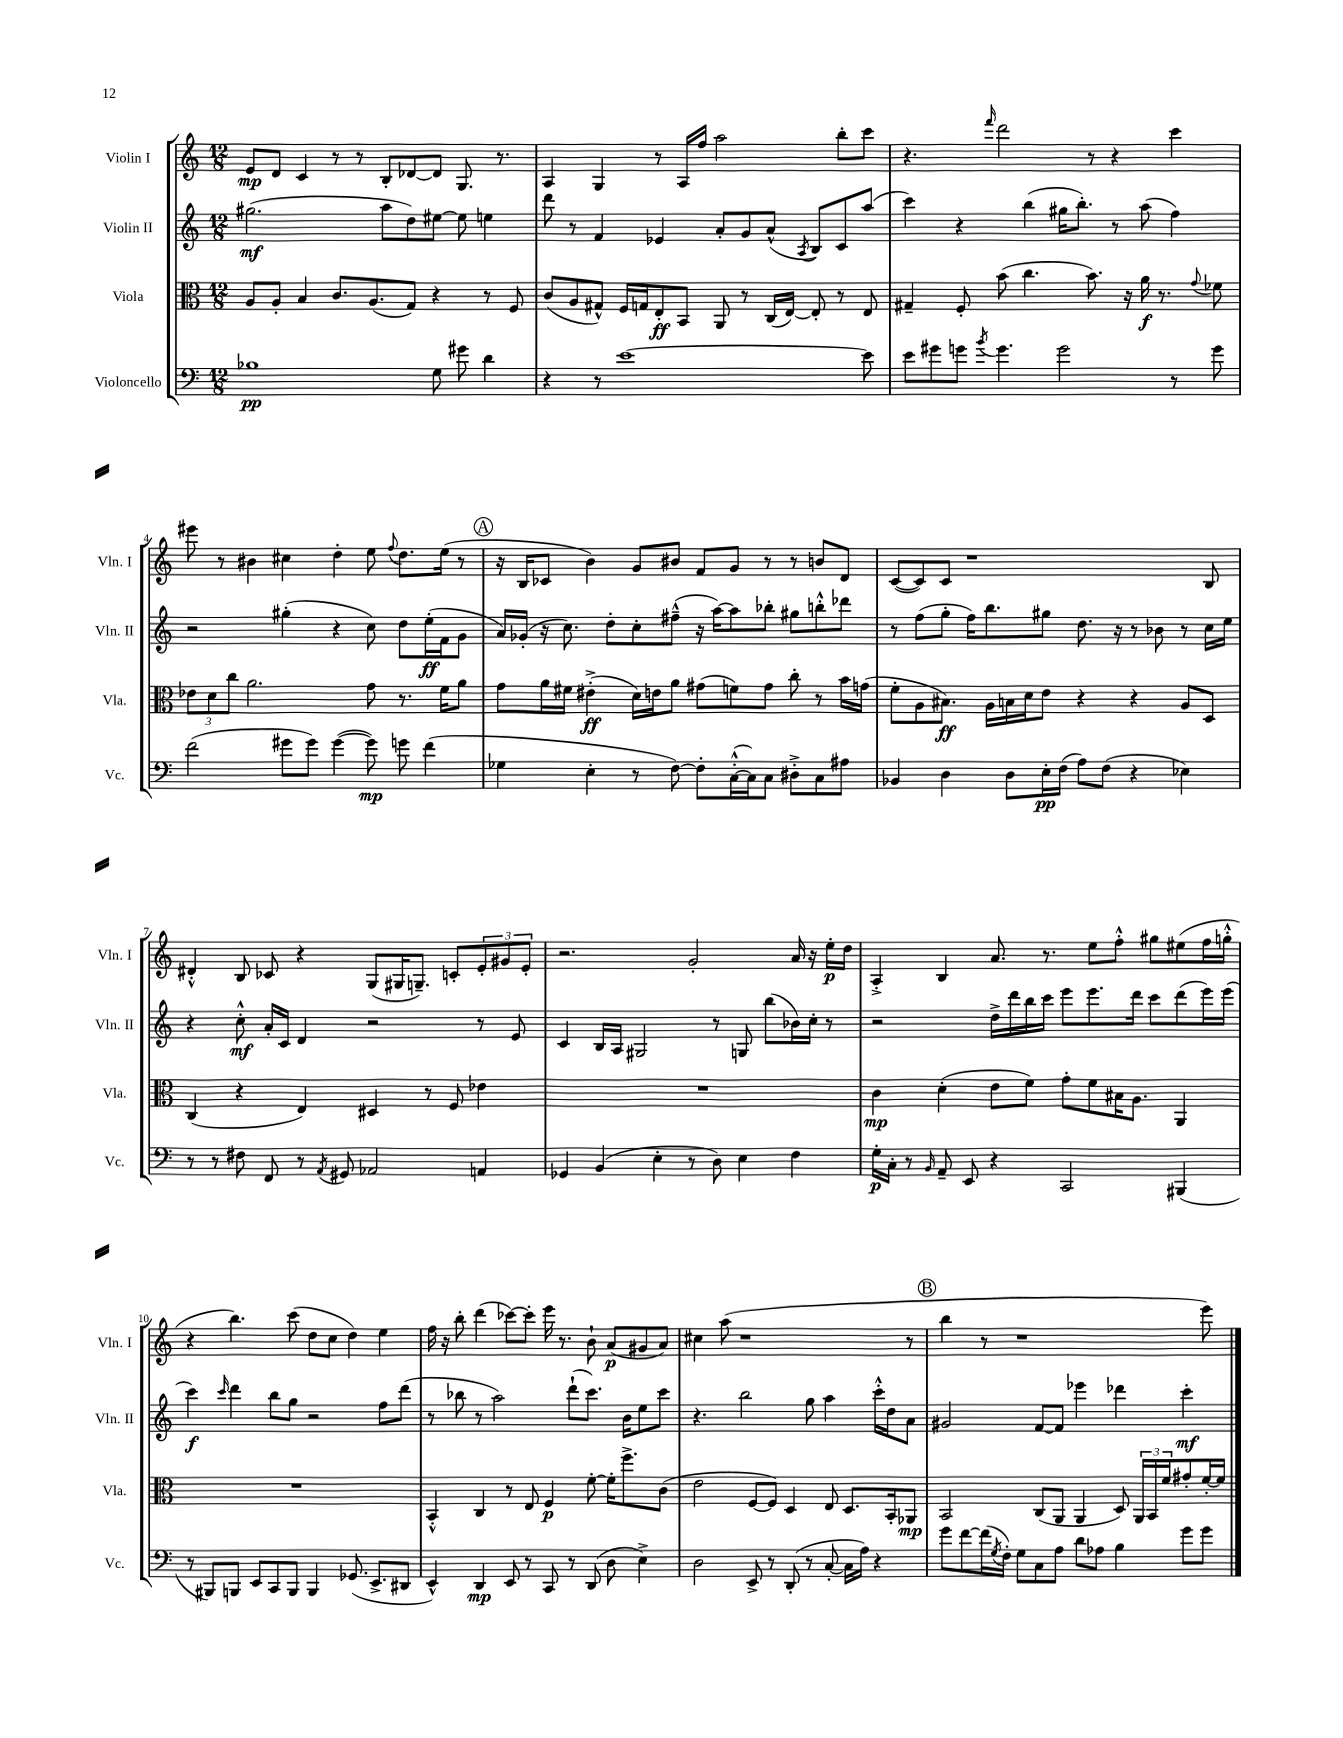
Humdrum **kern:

**kern	**dynam	**kern	**dynam	**kern	**dynam	**kern	**dynam
*part4	*part4	*part3	*part3	*part2	*part2	*part1	*part1
*staff4	*staff4	*staff3	*staff3	*staff2	*staff2	*staff1	*staff1
*I"Violoncello	*	*I"Viola	*	*I"Violin II	*	*I"Violin I	*
*I'Vc.	*	*I'Vla.	*	*I'Vln. II	*	*I'Vln. I	*
*clefF4	*	*clefC3	*	*clefG2	*	*clefG2	*
*k[]	*	*k[]	*	*k[]	*	*k[]	*
*M12/8	*	*M12/8	*	*M12/8	*	*M12/8	*
=1	=1	=1	=1	=1	=1	=1	=1
1B-X	pp	8A/L	.	(2.gg#X\	mf	8e/L	mp
.	.	8A'/J	.	.	.	8d/J	.
.	.	4B/	.	.	.	4c/	.
.	.	8.c/L	.	.	.	8r	.
.	.	.	.	.	.	8r	.
.	.	(8.A/	.	.	.	.	.
.	.	.	.	8aa\L	.	8B'/L	.
.	.	8G/J)	.	8dd\)	.	[8d-X/	.
8G\	.	4r	.	[8ee#X\J	.	8d-/J]	.
8g#X\	.	.	.	8ee#\]	.	8.G/	.
4d\	.	8r	.	4een\	.	.	.
.	.	.	.	.	.	8.r	.
.	.	8F/	.	.	.	.	.
=2	=2	=2	=2	=2	=2	=2	=2
4r	.	(8c/L	.	8ddd\	.	4A/	.
.	.	8A/	.	8r	.	.	.
8r	.	8G#X^^/J)	.	4f/	.	4G/	.
[1e	.	16F/LL	.	.	.	.	.
.	.	16Gn/J	.	.	.	.	.
.	.	8E'/	ff	4e-X/	.	8r	.
.	.	8BB/J	.	.	.	16A/LL	.
.	.	.	.	.	.	16ff/JJ	.
.	.	8AA/	.	8a'/L	.	2aa\	.
.	.	8r	.	8g/	.	.	.
.	.	(16C/LL	.	(8a^^/J	.	.	.
.	.	[16E/JJ)	.	.	.	.	.
.	.	.	.	8qA/	.	.	.
.	.	8E'/]	.	8B/L)	.	.	.
.	.	8r	.	8c/	.	8bb'\L	.
8e\]	.	8E/	.	(8aa/J	.	8ccc\J	.
=3	=3	=3	=3	=3	=3	=3	=3
8e\L	.	4G#X~/	.	4ccc\)	.	4.r	.
8g#X\	.	.	.	.	.	.	.
8gn\J	.	8F'/	.	4r	.	.	.
8qb/	.	.	.	.	.	16qqfff/	.
4.g\	.	(8b\	.	.	.	2ddd\	.
.	.	4.cc\	.	(4bb\	.	.	.
2g\	.	.	.	16gg#X\KL	.	.	.
.	.	.	.	8.bb'\J)	.	.	.
.	.	8.b\)	.	.	.	8r	.
.	.	.	.	8r	.	4r	.
.	.	16r	.	.	.	.	.
.	.	16a\	f	(8aa\	.	.	.
.	.	8.r	.	.	.	.	.
8r	.	.	.	4ff\)	.	4ccc\	.
.	.	8qqg/	.	.	.	.	.
8g\	.	8f-X\	.	.	.	.	.
!!LO:LB:g=z
=4	=4	=4	=4	=4	=4	=4	=4
(2f\	.	12e-X\L	.	2r	.	8eee#X\	.
.	.	12d\	.	.	.	.	.
.	.	.	.	.	.	8r	.
.	.	12cc\J	.	.	.	.	.
.	.	2.a\	.	.	.	4b#X\	.
8g#X\L	.	.	.	(4gg#X'\	.	4cc#X\	.
8g#\J)	.	.	.	.	.	.	.
([4g#\	.	.	.	4r	.	4dd'\	.
8g#\])	mp	8g\	.	8cc\)	.	8ee\	.
.	.	.	.	.	.	8qqff/	.
8gn\	.	8.r	.	8dd\L	.	8.dd\L	.
(4f\	.	.	.	(16ee'\L	ff	.	.
.	.	16f\KL	.	16f\J	.	(16ee\Jk	.
.	.	8a\J	.	8g\J	.	8r	.
!!LO:REH:place=s1:t=A
=5	=5	=5	=5	=5	=5	=5	=5
4G-X\	.	8g\L	.	16a/LL)	.	16r	.
.	.	.	.	(16g-X'/JJ	.	16B/KL	.
.	.	16a\L	.	16r	.	8c-X/J	.
.	.	16f#X\JJ	.	8.cc\)	.	.	.
4E'\	.	(4e#X'^\	ff	.	.	4b\)	.
.	.	.	.	8dd'\L	.	.	.
8r	.	16d\LL)	.	8cc'\	.	8g/L	.
.	.	16en\J	.	.	.	.	.
[8F\)	.	8a\J	.	(8ff#X~^^\J	.	8b#X/J	.
8F'\L]	.	(8g#X\L	.	16r	.	8f/L	.
.	.	.	.	[16aa\KL)	.	.	.
([16C'^^\L	.	8fn\)	.	8aa\]	.	8g/J	.
16C\J])	.	.	.	.	.	.	.
8C\J	.	8g#\J	.	8bb-X'\J	.	8r	.
8D#X'^\L	.	8cc'\	.	8gg#X\L	.	8r	.
8C\	.	8r	.	8bbn'^^\	.	8bn/L	.
8A#X\J	.	16b\LL	.	8ddd-X\J	.	8d/J	.
.	.	(16gn\JJ	.	.	.	.	.
=6	=6	=6	=6	=6	=6	=6	=6
4BB-X/	.	8f'\L	.	8r	.	([8c/L	.
.	.	8A\	.	(8ff\L	.	8c/])	.
4D\	.	8.B#X\J)	ff	8gg'\J	.	8c/J	.
.	.	.	.	16ff\KL)	.	1r	.
.	.	16A\LL	.	8.bb\	.	.	.
8D\L	.	16Bn\	.	.	.	.	.
.	.	16d\J	.	.	.	.	.
16E'\L	pp	8e\J	.	8gg#X\J	.	.	.
(16F\JJ	.	.	.	.	.	.	.
8A\L)	.	4r	.	8.dd\	.	.	.
(8F\J	.	.	.	.	.	.	.
.	.	.	.	16r	.	.	.
4r	.	4r	.	8r	.	.	.
.	.	.	.	8b-X\	.	.	.
4E-X\)	.	8A/L	.	8r	.	.	.
.	.	8D/J	.	16cc\LL	.	8B/	.
.	.	.	.	16ee\JJ	.	.	.
!!LO:LB:g=z
=7	=7	=7	=7	=7	=7	=7	=7
8r	.	(4C/	.	4r	.	4d#X'^^/	.
8r	.	.	.	.	.	.	.
8F#X\	.	4r	.	8cc'^^\	mf	8B/	.
8FF/	.	.	.	16a'/LL	.	8c-X/	.
.	.	.	.	16c/JJ	.	.	.
8r	.	4E/)	.	4d/	.	4r	.
8qAA/	.	.	.	.	.	.	.
8GG#X/	.	.	.	.	.	.	.
2AA-X/	.	4D#X/	.	2r	.	(8G/L	.
.	.	.	.	.	.	16G#X/K	.
.	.	.	.	.	.	8.Gn~/J)	.
.	.	8r	.	.	.	.	.
.	.	8F/	.	.	.	8cn'/L	.
4AAn/	.	4e-X\	.	8r	.	12e'/	.
.	.	.	.	.	.	12g#X/	.
.	.	.	.	8e/	.	.	.
.	.	.	.	.	.	12e'/J	.
=8	=8	=8	=8	=8	=8	=8	=8
4GG-X/	.	1.r	.	4c/	.	2.r	.
(4BB/	.	.	.	16B/LL	.	.	.
.	.	.	.	16A/JJ	.	.	.
.	.	.	.	2G#X/	.	.	.
4E'\	.	.	.	.	.	.	.
8r	.	.	.	.	.	2g'/	.
8D\)	.	.	.	8r	.	.	.
4E\	.	.	.	8Gn/	.	.	.
.	.	.	.	(8bb\L	.	.	.
4F\	.	.	.	16b-X\L)	.	16a/	.
.	.	.	.	16cc'\JJ	.	16r	.
.	.	.	.	8r	.	16ee'\LL	p
.	.	.	.	.	.	16dd\JJ	.
=9	=9	=9	=9	=9	=9	=9	=9
16G'\LL	p	4c\	mp	2r	.	4A'^/	.
16C'\JJ	.	.	.	.	.	.	.
8r	.	.	.	.	.	.	.
16qqBB/	.	.	.	.	.	.	.
8AA~/	.	(4d'\	.	.	.	4B/	.
8EE/	.	.	.	.	.	.	.
4r	.	8e\L	.	16dd^\LL	.	8.a/	.
.	.	.	.	16ddd\	.	.	.
.	.	8f\J)	.	16bb\	.	.	.
.	.	.	.	16ccc\JJ	.	8.r	.
2CC/	.	8g'\L	.	8eee\L	.	.	.
.	.	8f\	.	8.eee\	.	8ee\L	.
.	.	16B#X\K	.	.	.	8ff'^^\J	.
.	.	8.A\J	.	16ddd\Jk	.	.	.
.	.	.	.	8ccc\L	.	8gg#X\L	.
(4BBB#X/	.	4AA/	.	(8ddd\	.	(8ee#X\	.
.	.	.	.	16eee\L)	.	16ff\L	.
.	.	.	.	(16eee\JJ	.	16ggn'^^\JJ	.
!!LO:LB:g=z
=10	=10	=10	=10	=10	=10	=10	=10
8r	.	1.r	.	4ccc\)	f	4r	.
8BBB#X/L)	.	.	.	.	.	.	.
.	.	.	.	16qqccc/	.	.	.
8BBBn/J	.	.	.	4ddd\	.	4.bb\)	.
8EE/L	.	.	.	.	.	.	.
8CC/	.	.	.	8bb\L	.	.	.
8BBB/J	.	.	.	8gg\J	.	(8ccc\	.
4BBB/	.	.	.	2r	.	8dd\L	.
.	.	.	.	.	.	8cc\J	.
(8.GG-X/	.	.	.	.	.	4dd\)	.
8.EE^/L	.	.	.	.	.	.	.
.	.	.	.	8ff\L	.	4ee\	.
8DD#X/J	.	.	.	(8ddd\J	.	.	.
=11	=11	=11	=11	=11	=11	=11	=11
4EE^^/)	.	4BB'^^/	.	8r	.	16ff\	.
.	.	.	.	.	.	16r	.
.	.	.	.	8bb-X\	.	8bb'\	.
4DD/	mp	4C/	.	8r	.	(4ddd\	.
.	.	.	.	2aa\)	.	.	.
8EE/	.	8r	.	.	.	[8ccc-X\L)	.
8r	.	8E/	.	.	.	8ccc-'\J]	.
8CC/	.	4F/	p	.	.	16eee\	.
.	.	.	.	.	.	8.r	.
8r	.	.	.	(8ddd`\L	.	.	.
(8DD/	.	[8f'\	.	8.ccc\J)	.	8b`\	.
8D\	.	16f'\KL]	.	.	.	(8a/L	p
.	.	8.ff^\	.	16b\KL	.	.	.
4E^\)	.	.	.	8ee\	.	8g#X/	.
.	.	(8c\J	.	8ccc\J	.	8a/J)	.
=12	=12	=12	=12	=12	=12	=12	=12
2D\	.	2e\	.	4.r	.	4cc#X\	.
.	.	.	.	.	.	(8aa\	.
.	.	.	.	2bb\	.	1r	.
8EE^/	.	[8F/L	.	.	.	.	.
8r	.	8F/J])	.	.	.	.	.
(8DD'/	.	4D/	.	.	.	.	.
8r	.	.	.	8gg\	.	.	.
[8C'/	.	8E/	.	4aa\	.	.	.
16C\LL]	.	8.D/L	.	.	.	.	.
16A\JJ)	.	.	.	.	.	.	.
4r	.	.	.	16ccc'^^\LL	.	.	.
.	.	16BB'/k	.	16dd\J	.	.	.
.	.	8AA-X/J	mp	8a\J	.	8r	.
!!LO:REH:place=s1:t=B
=13	=13	=13	=13	=13	=13	=13	=13
8g\L	.	2BB/	.	2g#X/	.	4bb\	.
[8f\	.	.	.	.	.	.	.
(16f\L]	.	.	.	.	.	8r	.
8qG/	.	.	.	.	.	.	.
16F'\JJ)	.	.	.	.	.	.	.
8G\L	.	.	.	.	.	1r	.
8C\	.	(8C/L	.	[8f/L	.	.	.
8A\J	.	8AA/J	.	8f/J]	.	.	.
8d\L	.	4AA/	.	4eee-X\	.	.	.
8A-X\J	.	.	.	.	.	.	.
4B\	.	8D/)	.	4ddd-X\	.	.	.
.	.	24AA/LL	.	.	.	.	.
.	.	24BB/	.	.	.	.	.
.	.	24f/J	.	.	.	.	.
8g\L	.	8g#X'/	.	4ccc'\	mf	.	.
8g\J	.	[16f'/L	.	.	.	8eee\)	.
.	.	16f/JJ]	.	.	.	.	.
==	==	==	==	==	==	==	==
*-	*-	*-	*-	*-	*-	*-	*-
